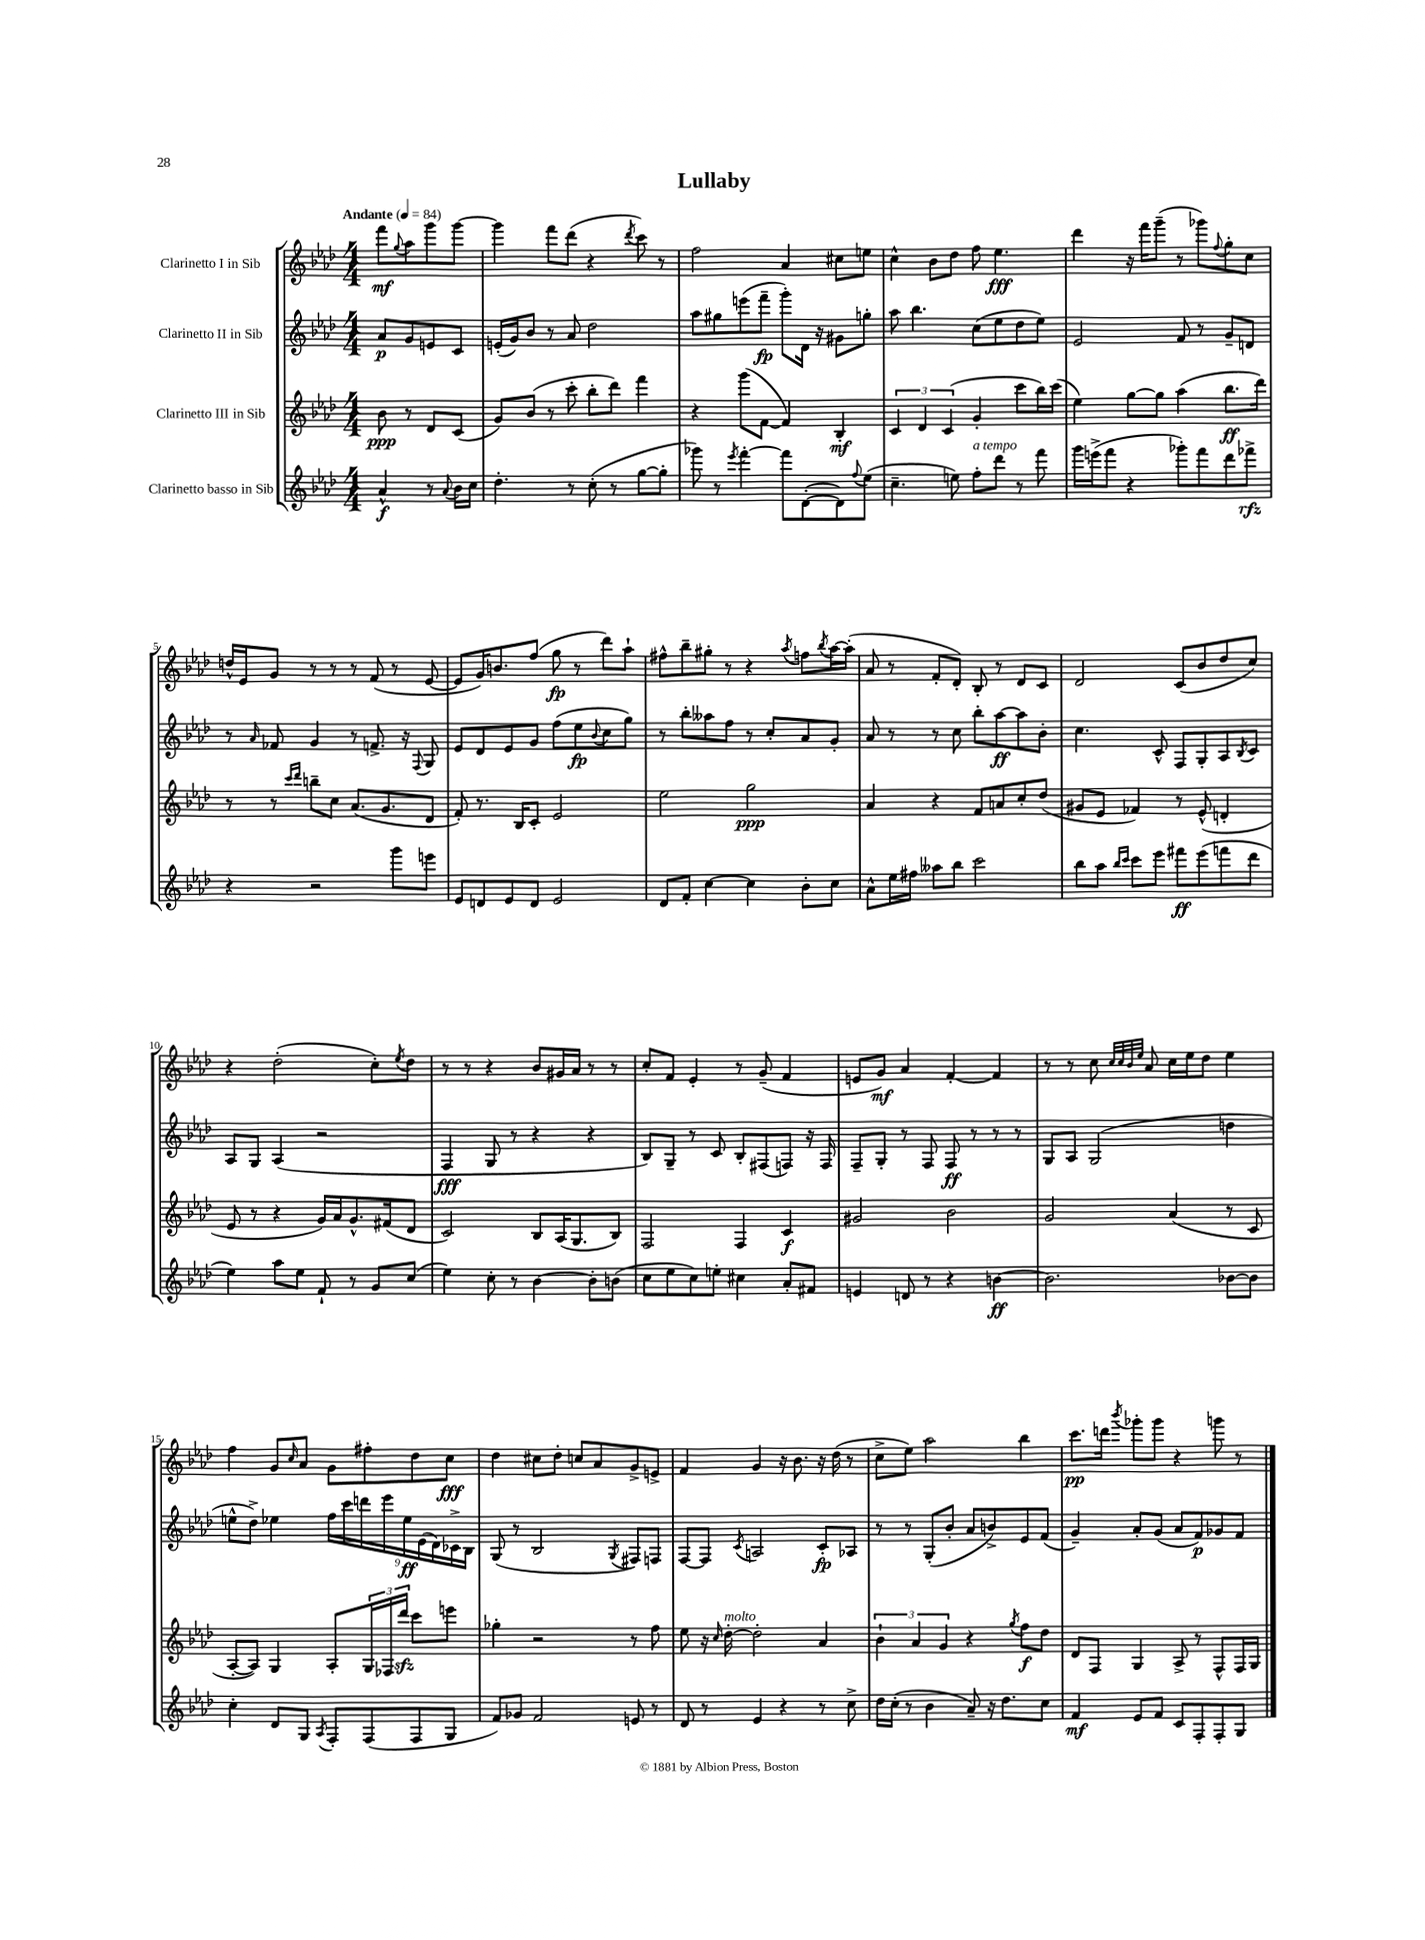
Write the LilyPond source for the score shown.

\header { title = "Lullaby" }
<<
\new StaffGroup <<
\new Staff = "s0" \with { instrumentName = "Clarinetto I in Sib" } {
    \clef treble \key aes \major \numericTimeSignature \time 4/4 \partial 2 \tempo "Andante" 4 = 84
    f'''8\mf \appoggiatura { g''8 } aes''8 g'''8 g'''8~ |
    g'''4 f'''8 des'''8( r4 \acciaccatura { des'''8 } c'''8) r8 |
    f''2 aes'4 cis''8 e''8 |
    c''4-^ bes'8 des''8 f''8 ees''4.\fff |
    des'''4 r16 f'''16 g'''8--( r8 ges'''8) \appoggiatura { f''8 } g''8-. c''8 |
    d''16-^ ees'16 g'8 r8 r8 r8 f'8( r8 ees'8~ |
    ees'8 g'16) b'8. f''8( g''8\fp r8 des'''8) aes''8-! |
    fis''8-^ bes''8-- gis''8-. r8 r4 \acciaccatura { aes''8 } f''8 \acciaccatura { bes''8 } aes''16~ aes''16-.( |
    aes'8 r8 f'8-. des'8-.) bes8-. r8 des'8 c'8 |
    des'2 c'8( bes'8 des''8 c''8) |
    r4 des''2-.( c''8-.) \acciaccatura { ees''8 } des''8 |
    r8 r8 r4 bes'8 gis'16 aes'16 r8 r8 |
    c''8-. f'8 ees'4-. r8 g'8--( f'4 |
    e'8 g'8\mf) aes'4 f'4~-. f'4 |
    r8 r8 c''8 \grace { c''32 c''32 bes'32 ees''32 } aes'8 c''16 ees''16 des''8 ees''4 |
    f''4 g'8 \grace { c''16 } aes'8 g'8 fis''8-. des''8 c''8\fff |
    des''4 cis''8 des''8-. c''8 aes'8 g'8-> e'8-> |
    f'4 g'4 r16 bes'8. r16 des''16( r8 |
    c''8-> ees''8) aes''2 bes''4 |
    c'''8.\pp d'''16 \acciaccatura { bes'''8 } ges'''8-. ges'''8 r4 g'''8 r8 \bar "|." |
}
\new Staff = "s1" \with { instrumentName = "Clarinetto II in Sib" } {
    \clef treble \key aes \major \numericTimeSignature \time 4/4 \partial 2
    aes'8\p g'8 e'8 c'8 |
    e'16-.( g'16) bes'8 r8 aes'8 des''2 |
    aes''8 gis''8 e'''8( f'''8--\fp g'''8-.) des'16 r16 gis'8 g''8-. |
    aes''8 bes''4. c''8( ees''8 des''8 ees''8) |
    ees'2 f'8 r8 g'8-- d'8 |
    r8 \grace { aes'16 } fes'8 g'4 r8 f'8.-> r16 \appoggiatura { f8 } g8 |
    ees'8 des'8 ees'8 g'8 f''8( ees''8\fp \appoggiatura { bes'8 } c''8 g''8) |
    r8 bes''8-. aeses''8 f''8 r8 c''8-. aes'8 g'8-. |
    aes'8 r8 r8 c''8 bes''8-. aes''8~\ff aes''8 bes'8-. |
    c''4. c'8-^ f8 g8-. aes8 \acciaccatura { bes8 } c'8 |
    aes8 g8 aes4( r2 |
    f4\fff g8 r8 r4 r4 |
    bes8) g8-- r8 c'8 bes8-. fis8( f8) r16 f16 |
    f8-- g8-. r8 f8 f8\ff r8 r8 r8 |
    g8 aes8 g2( d''4 |
    e''8-^ des''8->) ees''4 \tuplet 9/8 { f''16 c'''16 d'''16 ees'''16 ees''16\ff ees'16( des'16) ces'16-> bes16 } |
    g8( r8 bes2 \acciaccatura { g8 } fis8) f8 |
    f8~ f8 \acciaccatura { c'8 } a2 c'8-.\fp aes8 |
    r8 r8 g8-.( bes'8-. aes'8 b'8->) ees'8 f'8( |
    g'4--) aes'8-. g'8( aes'8 f'8\p) ges'8 f'8 \bar "|." |
}
\new Staff = "s2" \with { instrumentName = "Clarinetto III in Sib" } {
    \clef treble \key aes \major \numericTimeSignature \time 4/4 \partial 2
    bes'8\ppp r8 des'8 c'8( |
    g'8) bes'8( r8 c'''8-. bes''8-. des'''8) f'''4 |
    r4 g'''8( f'8~ f'4) bes4-.\mf |
    \tuplet 3/2 { c'4 des'4 c'4( } g'4-. c'''8 bes''16) c'''16( |
    ees''4) g''8~ g''8 aes''4( bes''8.\ff des'''16) |
    r8 r8 \grace { c'''16 des'''16 } b''8-- c''8 aes'8.( g'8. des'8 |
    f'8-.) r8. bes16 c'8-. ees'2 |
    ees''2 g''2\ppp |
    aes'4 r4 f'8 a'8 c''8-. des''8( |
    gis'8 ees'8 fes'4) r8 ees'8-^( d'4-. |
    ees'8 r8 r4 g'16) aes'16 g'8.-^ fis'16( des'8 |
    c'2) bes8 aes16( g8. bes8) |
    f2 f4 c'4\f |
    gis'2 bes'2 |
    g'2 aes'4( r8 c'8 |
    aes8~-. aes8) g4 aes8-. \tuplet 3/2 { g16 fes16 des'''16\sfz } c'''8 e'''8 |
    ges''4-. r2 r8 f''8 |
    ees''8 r16 \grace { c''16 } des''16~-.^\markup { \italic "molto" } des''2-. aes'4 |
    \tuplet 3/2 { bes'4-! aes'4 g'4 } r4 \acciaccatura { g''8 } f''8\f des''8 |
    des'8 f8 g4 aes8-> r8 f8-^ f16 g16 \bar "|." |
}
\new Staff = "s3" \with { instrumentName = "Clarinetto basso in Sib" } {
    \clef treble \key aes \major \numericTimeSignature \time 4/4 \partial 2
    aes'4-^\f r8 \appoggiatura { aes'8 } bes'16 c''16 |
    des''4.-. r8 c''8-.( r8 g''8~ g''8-. |
    ges'''8) r8 \acciaccatura { ees'''8 } f'''4~-. f'''8 des'8~-.( des'8) \appoggiatura { f''8 } ees''8( |
    c''4.-- e''8) f''8-.^\markup { \italic "a tempo" } des'''8 r8 f'''8 |
    g'''16 e'''16->( f'''8 r4 ges'''8-.) f'''8 des'''8 fes'''8->\rfz |
    r4 r2 g'''8 e'''8 |
    ees'8 d'8 ees'8 d'8 ees'2 |
    des'8 f'8-. c''4~ c''4 bes'8-. c''8 |
    aes'8-^ ees''16 fis''16 aeses''8 bes''8 c'''2 |
    bes''8 aes''8 \grace { bes''16 c'''16 } c'''8 ees'''8 fis'''8\ff ees'''8( f'''8 des'''8 |
    ees''4) aes''8 ees''8 f'8-! r8 g'8 c''8( |
    ees''4) c''8-. r8 bes'4~ bes'8-. b'8( |
    c''8 ees''8 c''8) e''8-. cis''4 aes'8-. fis'8 |
    e'4 d'8 r8 r4 b'4~\ff |
    b'2. bes'8~ bes'8 |
    c''4-. des'8 g8 \acciaccatura { aes8 } f8-. f8( f8 g8 |
    f'8) ges'8 f'2 e'8 r8 |
    des'8 r8 ees'4 r4 r8 c''8-> |
    des''16 c''16-.( r8 bes'4 aes'8--) r16 des''8. c''8 |
    f'4\mf ees'8 f'8 c'8 f8-. f8-. g8 \bar "|." |
}
>>
>>
